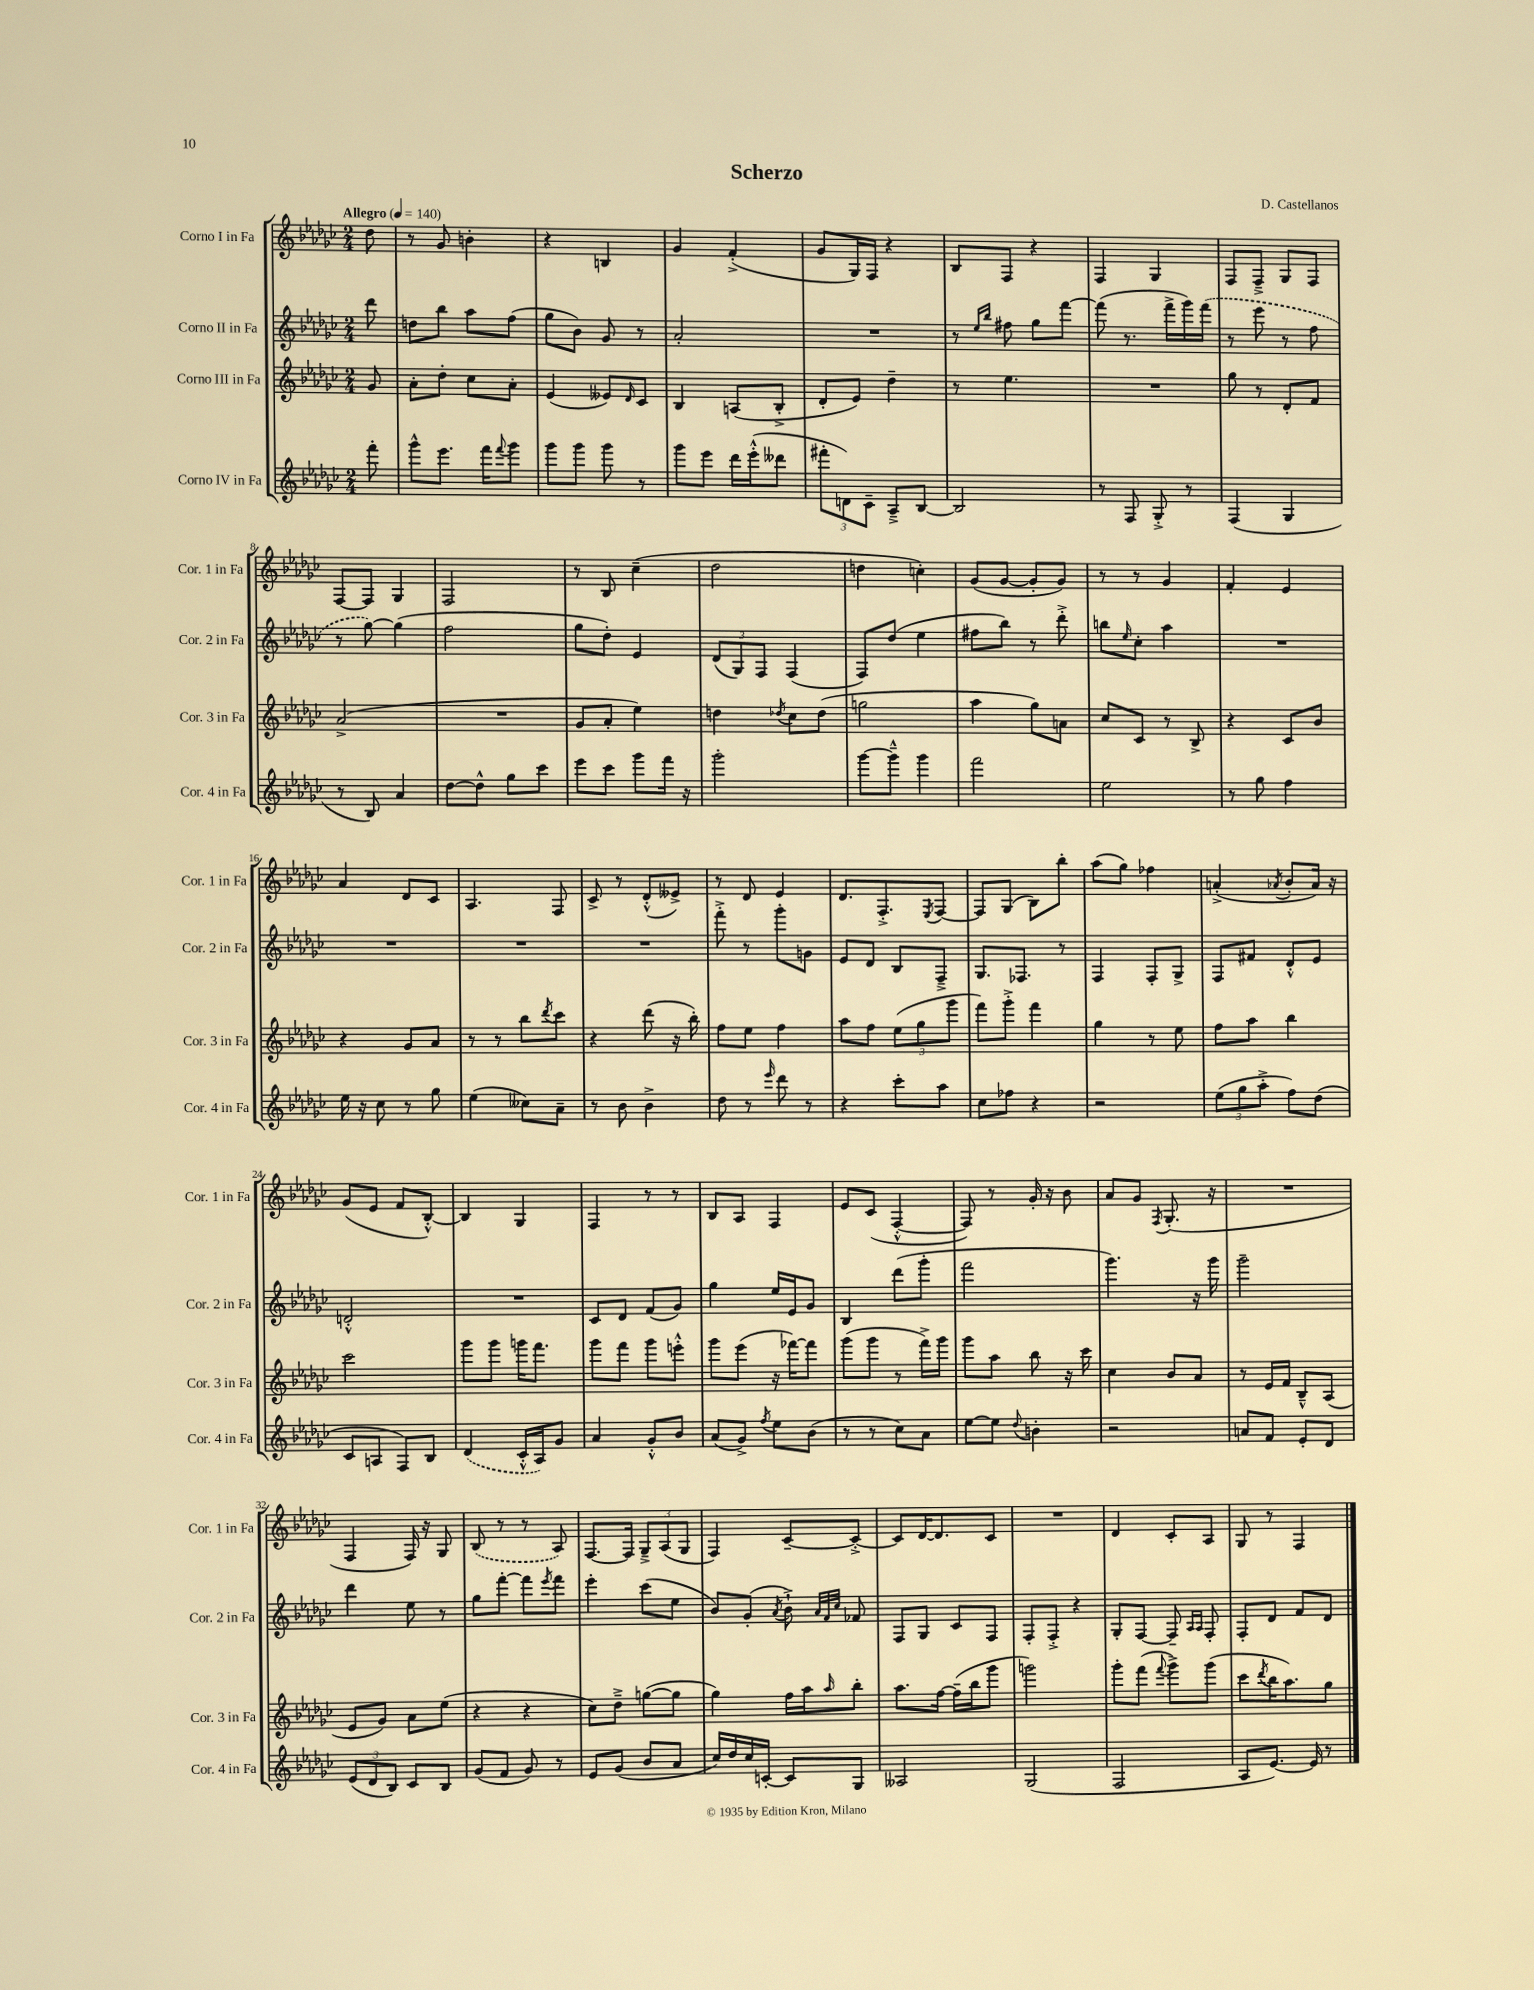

**kern	**kern	**kern	**kern
*staff4	*staff3	*staff2	*staff1
*clefG2	*clefG2	*clefG2	*clefG2
*k[b-e-a-d-g-c-]	*k[b-e-a-d-g-c-]	*k[b-e-a-d-g-c-]	*k[b-e-a-d-g-c-]
*M2/4	*M2/4	*M2/4	*M2/4
*MM140	*MM140	*MM140	*MM140
8fff'\	8g-/	8ddd-\	8dd-\
=	=	=	=
8ggg-^^\L	8a-'\L	8dd\L	8r
8.eee-\J	8dd-'\J	8bb-\J	8g-/
.	8cc-\L	8aa-\L	4b'\
16fff\LK	.	.	.
8qqfff/	.	.	.
8ggg-\J	8a-'\J	(8ff\J	.
=	=	=	=
8ggg-\L	(4e-/	8gg-\L	4r
8ggg-\J	.	8b-\J)	.
8ggg-\	8e--/L)	8g-/	4B/
.	16qqd-/	.	.
8r	8c-/J	8r	.
=	=	=	=
8ggg-\L	4B-/	2a-'/	4g-/
8eee-\J	.	.	.
16ddd-\LL	(8A/L	.	(4f'^/
(16eee-'^^\J	.	.	.
8ddd--\J	8B-'^/J	.	.
=	=	=	=
12fff#'\L	8d-'/L	2r	8g-/L
12d\)	.	.	.
.	8e-/J)	.	16G-/L)
12c-~\J	.	.	.
.	.	.	16F/JJ
8A-~^/L	4dd-~\	.	4r
[8B-/J	.	.	.
=	=	=	=
2B-/]	8r	8r	8B-/L
.	.	16qqee-/LL	.
.	.	16qqbb-/JJ	.
.	4.ee-\	8ff#\	8F/J
.	.	8gg-\L	4r
.	.	[8fff\J	.
=	=	=	=
8r	2r	(8fff\]	4F/
8F/	.	8.r	.
8G-'^/	.	.	4G-/
.	.	16fff^\LL	.
8r	.	16ggg-\)	.
.	.	(16fff\JJ	.
=	=	=	=
(4F/	8gg-\	8r	8F/L
.	8r	8eee-\	8F~^/J
4G-/	8d-'/L	8r	8G-/L
.	8f/J	8ff\	8F/J
=	=	=	=
8r	(2a-^/	8r	[8F/L
8B-/)	.	[8gg-\)	8F/]J
4a-/	.	(4gg-\]	4G-/
=	=	=	=
[8dd-\L	2r	2ff\	2F/
8dd-^^\]J	.	.	.
8gg-\L	.	.	.
8ccc-\J	.	.	.
=	=	=	=
8eee-\L	8g-/L	8gg-\L	8r
8ccc-\J	8a-'/J	8dd-'\J)	8B-/
8ggg-\L	4ee-\)	4e-/	(4cc-~\
16fff\Jk	.	.	.
16r	.	.	.
=	=	=	=
2ggg-'\	4dd\	(12d-/L	2dd-\
.	.	12G-/)	.
.	.	12F/J	.
.	8qdd-/	.	.
.	8cc-\L	(4F/	.
.	(8dd-\J	.	.
=	=	=	=
[8ggg-\L	2gg\	8F/L)	4dd\
8ggg-~^^\]J	.	(8dd-/J	.
4ggg-\	.	4ee-\	4cc'\)
=	=	=	=
2fff\	4aa-\	8ff#\L	(8g-/L
.	.	8bb-\J)	[8g-/J
.	8gg-\L)	8r	8g-'/]L
.	8a\J	8ddd-'^\	8g-/J)
=	=	=	=
2ee-\	8cc-/L	8bb\L	8r
.	.	16qqee-/	.
.	8c-/J	8cc-'\J	8r
.	8r	4aa-\	4g-/
.	8B-^/	.	.
=	=	=	=
8r	4r	2r	4f'/
8gg-\	.	.	.
4ff\	8c-/L	.	4e-/
.	8b-/J	.	.
=	=	=	=
16ee-\	4r	2r	4a-/
16r	.	.	.
8cc-\	.	.	.
8r	8g-/L	.	8d-/L
8gg-\	8a-/J	.	8c-/J
=	=	=	=
(4ee-\	8r	2r	4.A-/
.	8r	.	.
8cc--\L)	8bb-\L	.	.
.	8qddd-/	.	.
8a-~\J	8ccc-\J	.	8F/
=	=	=	=
8r	4r	2r	8c-^/
8b-\	.	.	8r
4b-^\	(8ddd-\	.	(8d-'^^/L
.	16r	.	8e--^/J)
.	16bb-'\)	.	.
=	=	=	=
8dd-\	8ff\L	8fff'^\	8r
8r	8ee-\J	8r	8d-/
16qqeee-/	.	.	.
8ddd-\	4ff\	8ggg-'\L	4e-/
8r	.	8g\J	.
=	=	=	=
4r	8aa-\L	8e-/L	8.d-/L
.	8ff\J	8d-/J	.
.	.	.	8.F'^/
8ccc-'\L	(12ee-\L	8B-/L	.
.	12gg-\	.	.
.	.	.	8qE-/
8aa-\J	.	8F~^/J	[8F/J
.	12ggg-\J	.	.
=	=	=	=
8cc-\L	8fff\L)	8.G-/L	8F/]L
8ff-\J	8ggg-'^\J	.	(8G-/J
.	.	8.F-/J	.
4r	4fff\	.	8B-\L)
.	.	8r	8bb-'\J
=	=	=	=
2r	4gg-\	4F/	(8aa-\L
.	.	.	8gg-\J)
.	8r	8F'/L	4ff-\
.	8ee-\	8G-^/J	.
=	=	=	=
(12ee-\L	8ff\L	8F/L	(4a'^/
12gg-\	.	.	.
.	8aa-\J	8f#/J	.
12aa-'^\J	.	.	.
.	.	.	8qa-/
8ff\L)	4bb-\	8d-'^^/L	8b-'/L
(8dd-\J	.	8e-/J	16a-/Jk)
.	.	.	16r
=	=	=	=
8c-/L	2ccc-\	2d'^^/	(8g-/L
8A/J	.	.	8e-/J
8F/L)	.	.	8f/L
8B-/J	.	.	[8B-'^^/J)
=	=	=	=
(4d-/	8ggg-\L	2r	4B-/]
.	8ggg-\J	.	.
16c-'^^/LL	16ggg\LK	.	4G-/
16A-/J)	8.fff\J	.	.
8g-/J	.	.	.
=	=	=	=
4a-/	8ggg-\L	8c-/L	4F/
.	8fff\J	8d-/J	.
8g-'^^/L	8ggg-\L	(8f/L	8r
8b-/J	8eee'^^\J	8g-/J)	8r
=	=	=	=
(8a-/L	8ggg-\L	4gg-\	8B-/L
8g-^/J)	(8eee-\J	.	8A-/J
8qff/	.	.	.
8ee-\L	16r	16ee-/LL	4F/
.	[16fff-\LK)	16e-/J	.
(8b-\J	8fff-\]J	8g-/J	.
=	=	=	=
8r	(8ggg-\L	4B-/	8e-/L
8r	8ggg-\J	.	(8c-/J
8cc-\L)	8r	(8ddd-\L	[4F'^^/
8a-\J	16fff^\LL)	8ggg-'\J	.
.	16ggg-\JJ	.	.
=	=	=	=
[8ee-\L	8ggg-\L	2fff\	8F/])
8ee-\]J	8aa-\J	.	8r
8qqdd-/	.	.	.
4b'\	8bb-\	.	16g-'/
.	.	.	16r
.	16r	.	8b-\
.	16ccc-\	.	.
=	=	=	=
2r	4cc-\	4.ggg-\)	8a-/L
.	.	.	8g-/J
.	.	.	8qF/
.	8b-/L	.	(8.G-'/
.	8a-/J	16r	.
.	.	16ggg-\	16r
=	=	=	=
8a/L	8r	2ggg-~\	2r
8f/J	16e-/LL	.	.
.	16f/JJ	.	.
8e-'/L	8B-~^^/L	.	.
8d-/J	(8A-/J	.	.
=	=	=	=
(12e-/L	8e-/L	4ddd-\	4F/
12d-/	.	.	.
.	8g-/J)	.	.
12B-/J)	.	.	.
8c-/L	8a-\L	8ee-\	16F/)
.	.	.	16r
8B-/J	(8ee-\J	8r	8G-/
=	=	=	=
(8g-/L	4r	8gg-\L	(8B-/
8f/J	.	[8fff'\J	8r
8g-/)	4r	8fff\]L	8r
.	.	8qeee-/	.
8r	.	8fff\J	8A-/)
=	=	=	=
8e-/L	8cc-\L)	4eee-'\	[8.F/L
(8g-/J	8dd-~^\J	.	.
.	.	.	16F/]Jk
8b-/L	([8gg\L	(8ccc-\L	12G-~^/L
.	.	.	(12A-/
8a-/J	8gg\]J	8ee-\J	.
.	.	.	12G-/J
=	=	=	=
16cc-/LL)	4gg-\)	8b-/L)	4F/)
16dd-/	.	.	.
16cc-/	.	(8g-'/J	.
[16c'/JJ	.	.	.
.	.	8qa-/	.
8c/]L	16ff\LL	8b-`^\)	[8c-~/L
.	16aa-\J	.	.
.	.	32qqa-/LLL	.
.	.	32qqf/	.
.	16qqaa-/	32qqcc-/JJJ	.
8G-/J	8bb-'\J	8f-/	8c-'^/_J
=	=	=	=
2A--/	8.aa-\L	8F/L	8c-/]L
.	.	8G-/J	[16d-/K
.	[16ff\Jk	.	8.d-/]
.	(16ff~\]LL	8c-/L	.
.	16bb-\J	.	.
.	8ggg-\J	8F/J	8c-/J
=	=	=	=
(2G-/	2ggg\)	8F'/L	2r
.	.	8F'^/J	.
.	.	4r	.
=	=	=	=
2F/	8ggg-'\L	8G-'/L	4d-/
.	(8fff\J	[8F/J	.
.	8qqfff/	.	.
.	8ggg-^\L)	8F~/]	8c-'/L
.	.	16qqA-/LL	.
.	.	16qqA-/JJ	.
.	(8ggg-\J	8F'/	8A-/J
=	=	=	=
8A-/L	8ccc-\L	8F'/L	8G-/
.	8qddd-/	.	.
[8.e-/J)	16bb-\K	8d-/J	8r
.	8.aa-\)	.	.
.	.	8f/L	4F/
16e-/]	.	.	.
8r	8gg-\J	8d-/J	.
==	==	==	==
*-	*-	*-	*-
